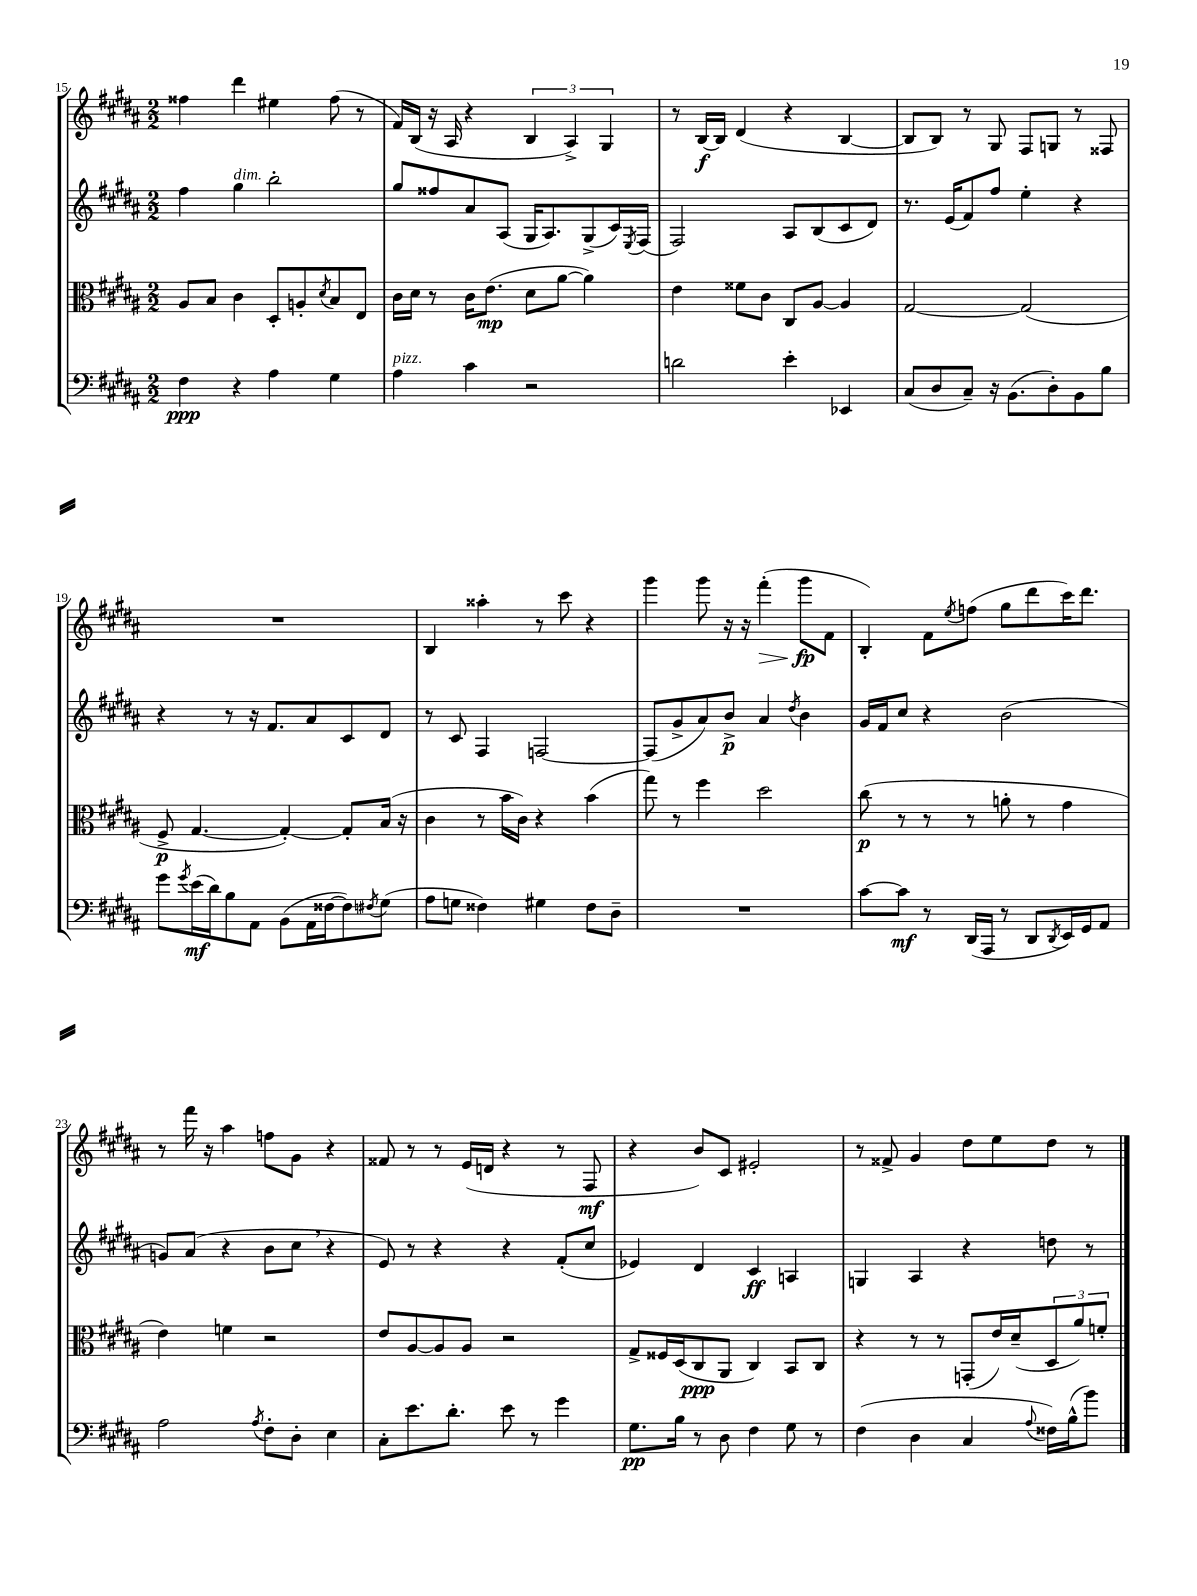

**kern	**kern	**kern	**kern
*staff4	*staff3	*staff2	*staff1
*clefF4	*clefC3	*clefG2	*clefG2
*k[f#c#g#d#a#]	*k[f#c#g#d#a#]	*k[f#c#g#d#a#]	*k[f#c#g#d#a#]
*M2/2	*M2/2	*M2/2	*M2/2
4F#	8A#	4ff#	4ff##
.	8B	.	.
4r	4c#	4gg#	4ddd#
4A#	8D#'	2bb'	4ee#
.	8A'	.	.
.	8qd#	.	.
4G#	8B	.	(8ff##
.	8E	.	8r
=	=	=	=
4A#	16c#	8gg#	16f#)
.	16d#	.	(16B
.	8r	8ff##	16r
.	.	.	16A#
4c#	16c#	8a#	4r
.	(8.e	.	.
.	.	(8A#	.
2r	8d#	16G#	6B
.	.	8.A#)	.
.	[8a#	.	.
.	.	.	6A#^)
.	4a#])	(8G#^	.
.	.	.	6G#
.	.	16c#)	.
.	.	8qE	.
.	.	(16F#	.
=	=	=	=
2d	4e	2F#)	8r
.	.	.	[16B
.	.	.	16B]
.	8f##	.	(4d#
.	8c#	.	.
4e'	8C#	8A#	4r
.	[8A#	(8B	.
4EE-	4A#]	8c#	[4B
.	.	8d#)	.
=	=	=	=
(8C#	[2G#	8.r	8B]
8D#	.	.	8B)
.	.	(16e	.
8C#~)	.	8f#)	8r
16r	.	8ff#	8G#
(8.BB	.	.	.
.	(2G#]	4ee'	8F#
8D#')	.	.	8G
8BB	.	4r	8r
8B	.	.	8F##
=	=	=	=
8g#	8F#^	4r	1r
8qg#	.	.	.
(16e	[4.G#	.	.
16d#)	.	.	.
8B	.	8r	.
8AA#	.	16r	.
.	.	8.f#	.
(8BB	4G#'_)	.	.
16AA#	.	8a#	.
[16F##	.	.	.
8F##])	8G#']	8c#	.
8qF#	.	.	.
(8G#	(16B	8d#	.
.	16r	.	.
=	=	=	=
8A#	4c#	8r	4B
8G	.	8c#	.
4F##)	8r	4F#	4aa##'
.	16b	.	.
.	16c#)	.	.
4G#	4r	[2F	8r
.	.	.	8ccc#
8F##	(4b	.	4r
8D#~	.	.	.
=	=	=	=
1r	8gg#)	(8F]	4ggg#
.	8r	8g#^	.
.	4ff#	8a#)	8ggg#
.	.	8b^	16r
.	.	.	16r
.	2dd#	4a#	(4fff#'
.	.	8qdd#	.
.	.	4b	8ggg#
.	.	.	8f#
=	=	=	=
[8c#	(8cc#	16g#	4B')
.	.	16f#	.
8c#]	8r	8cc#	.
8r	8r	4r	8f#
.	.	.	8qee
(16DD#	8r	.	(8ff
16AAA#	.	.	.
8r	8a'	(2b	8gg#
8DD#	8r	.	8ddd#
8qDD#	.	.	.
16EE)	4g#	.	16ccc#)
16GG#	.	.	8.ddd#
8AA#	.	.	.
=	=	=	=
2A#	4e)	8g)	8r
.	.	(8a#	16fff#
.	.	.	16r
.	4f	4r	4aa#
8qA#	.	.	.
8F#'	2r	8b	8ff
8D#'	.	8cc#	8g#
4E	.	4r	4r
=	=	=	=
8C#'	8e	8e)	8f##
8.e	[8A#	8r	8r
.	8A#]	4r	8r
8.d#'	.	.	.
.	8A#	.	(16e
.	.	.	16d
8e	2r	4r	4r
8r	.	.	.
4g#	.	(8f#'	8r
.	.	8cc#	8F#
=	=	=	=
8.G#	8G#^	4e-)	4r
.	16F##	.	.
16B	(16D#	.	.
8r	8C#	4d#	8b)
8D#	8AA#	.	8c#
4F#	4C#)	4c#	2e#'
8G#	8BB	4A	.
8r	8C#	.	.
=	=	=	=
(4F#	4r	4G	8r
.	.	.	8f##^
4D#	8r	4A#	4g#
.	8r	.	.
4C#	(8GG'	4r	8dd#
.	16e)	.	8ee
.	(16d#~	.	.
8qqA#	.	.	.
16F##)	12D#	8dd	8dd#
(16B^^	.	.	.
.	12a#)	.	.
8b)	.	8r	8r
.	12f'	.	.
==	==	==	==
*-	*-	*-	*-
